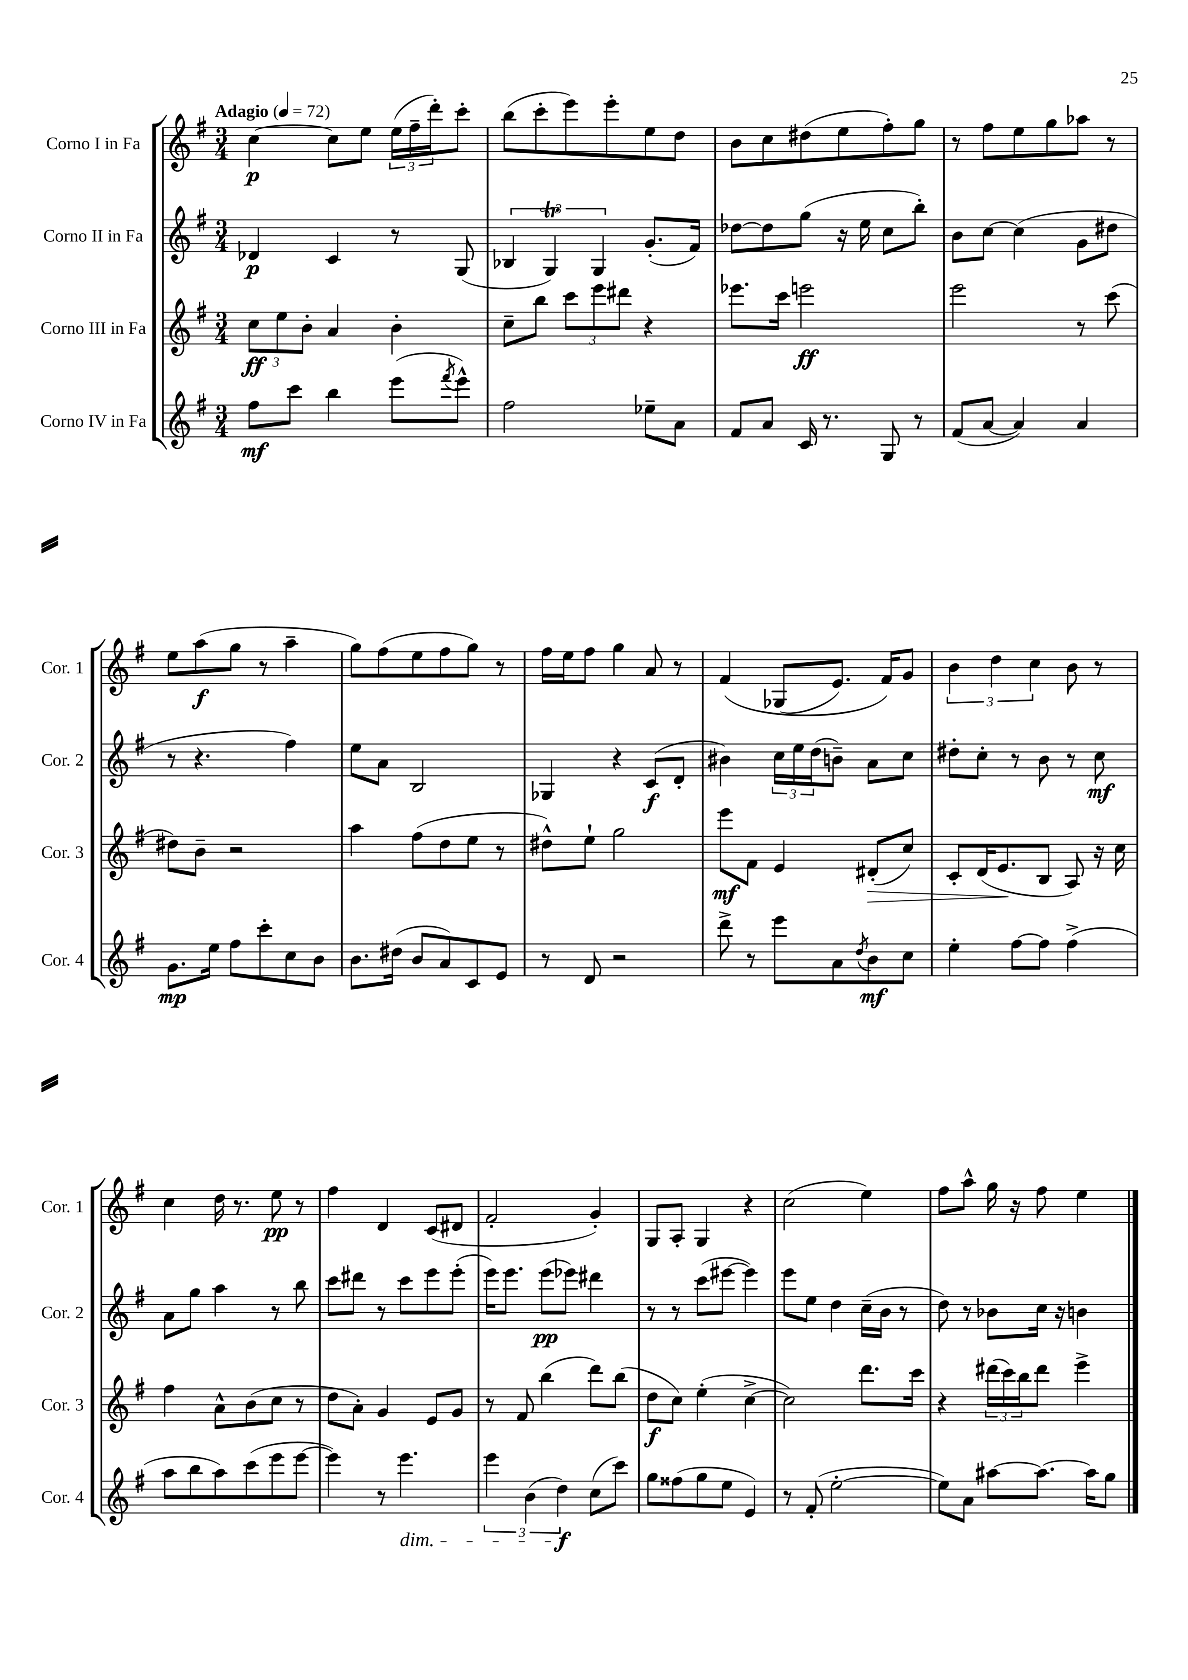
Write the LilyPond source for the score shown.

<<
\new StaffGroup <<
\new Staff = "s0" \with { instrumentName = "Corno I in Fa" shortInstrumentName = "Cor. 1" } {
    \clef treble \key g \major \numericTimeSignature \time 3/4 \tempo "Adagio" 4 = 72
    c''4~\p c''8 e''8 \tuplet 3/2 { e''16( fis''16-- d'''16-.) } c'''8-. |
    b''8( c'''8-. e'''8) e'''8-. e''8 d''8 |
    b'8 c''8 dis''8( e''8 fis''8-.) g''8 |
    r8 fis''8 e''8 g''8 aes''8 r8 |
    e''8 a''8\f( g''8 r8 a''4-- |
    g''8) fis''8( e''8 fis''8 g''8) r8 |
    fis''16 e''16 fis''8 g''4 a'8 r8 |
    fis'4\( ges8( e'8.) fis'16\) g'8 |
    \tuplet 3/2 { b'4 d''4 c''4 } b'8 r8 |
    c''4 d''16 r8. e''8\pp r8 |
    fis''4 d'4 c'8( dis'8 |
    fis'2-. g'4-.) |
    g8 a8-. g4 r4 |
    c''2( e''4) |
    fis''8 a''8-^ g''16 r16 fis''8 e''4 \bar "|." |
}
\new Staff = "s1" \with { instrumentName = "Corno II in Fa" shortInstrumentName = "Cor. 2" } {
    \clef treble \key g \major \numericTimeSignature \time 3/4
    des'4\p c'4 r8 g8( |
    \tuplet 3/2 { bes4 g4\trill) g4 } g'8.-.( fis'16) |
    des''8~ des''8 g''8( r16 e''16 c''8 b''8-.) |
    b'8 c''8~ c''4( g'8 dis''8 |
    r8 r4. fis''4) |
    e''8 a'8 b2 |
    ges4 r4 c'8\f( d'8-. |
    bis'4) \tuplet 3/2 { c''16 e''16 d''16( } b'8--) a'8 c''8 |
    dis''8-. c''8-. r8 b'8 r8 c''8\mf |
    a'8 g''8 a''4 r8 b''8 |
    c'''8 dis'''8 r8 c'''8 e'''8 e'''8-.( |
    e'''16) e'''8. e'''8\pp( ees'''8) dis'''4 |
    r8 r8 c'''8( eis'''8~ eis'''4) |
    e'''8 e''8 d''4 c''16--( b'16 r8 |
    d''8) r8 bes'8 c''16 r16 b'4 \bar "|." |
}
\new Staff = "s2" \with { instrumentName = "Corno III in Fa" shortInstrumentName = "Cor. 3" } {
    \clef treble \key g \major \numericTimeSignature \time 3/4
    \tuplet 3/2 { c''8\ff e''8 b'8-. } a'4 b'4-. |
    c''8-- b''8 \tuplet 3/2 { c'''8 e'''8 dis'''8 } r4 |
    ees'''8. c'''16 e'''2\ff |
    e'''2 r8 c'''8( |
    dis''8) b'8-- r2 |
    a''4 fis''8( d''8 e''8 r8 |
    dis''8-^) e''8-! g''2 |
    e'''8\mf fis'8 e'4 dis'8-.\>( c''8) |
    c'8-. d'16( e'8.\! b8 a8) r16 c''16 |
    fis''4 a'8-^ b'8( c''8 r8 |
    d''8 a'8-.) g'4 e'8 g'8 |
    r8 fis'8 b''4( d'''8) b''8( |
    d''8\f c''8) e''4-.( c''4~-> |
    c''2) d'''8. c'''16 |
    r4 \tuplet 3/2 { dis'''16( c'''16) b''16 } dis'''8 e'''4-> \bar "|." |
}
\new Staff = "s3" \with { instrumentName = "Corno IV in Fa" shortInstrumentName = "Cor. 4" } {
    \clef treble \key g \major \numericTimeSignature \time 3/4
    fis''8\mf c'''8 b''4 e'''8( \acciaccatura { fis'''8 } e'''8-^) |
    fis''2 ees''8-- a'8 |
    fis'8 a'8 c'16 r8. g8 r8 |
    fis'8( a'8~ a'4) a'4 |
    g'8.\mp e''16 fis''8 c'''8-. c''8 b'8 |
    b'8. dis''16( b'8 a'8) c'8 e'8 |
    r8 d'8 r2 |
    d'''8-> r8 e'''8 a'8 \acciaccatura { d''8 } b'8\mf c''8 |
    e''4-. fis''8~ fis''8 fis''4->( |
    a''8 b''8 a''8) c'''8( e'''8 e'''8~ |
    e'''4) r8 e'''4.\dim |
    \tuplet 3/2 { e'''4 b'4( d''4\f\!) } c''8( c'''8) |
    g''8 fisis''8( g''8 e''8 e'4) |
    r8 fis'8-.( e''2~-. |
    e''8) a'8 ais''8~ ais''8.~ ais''16 g''8 \bar "|." |
}
>>
>>
\layout { \context { \Score \remove "Bar_number_engraver" } }
